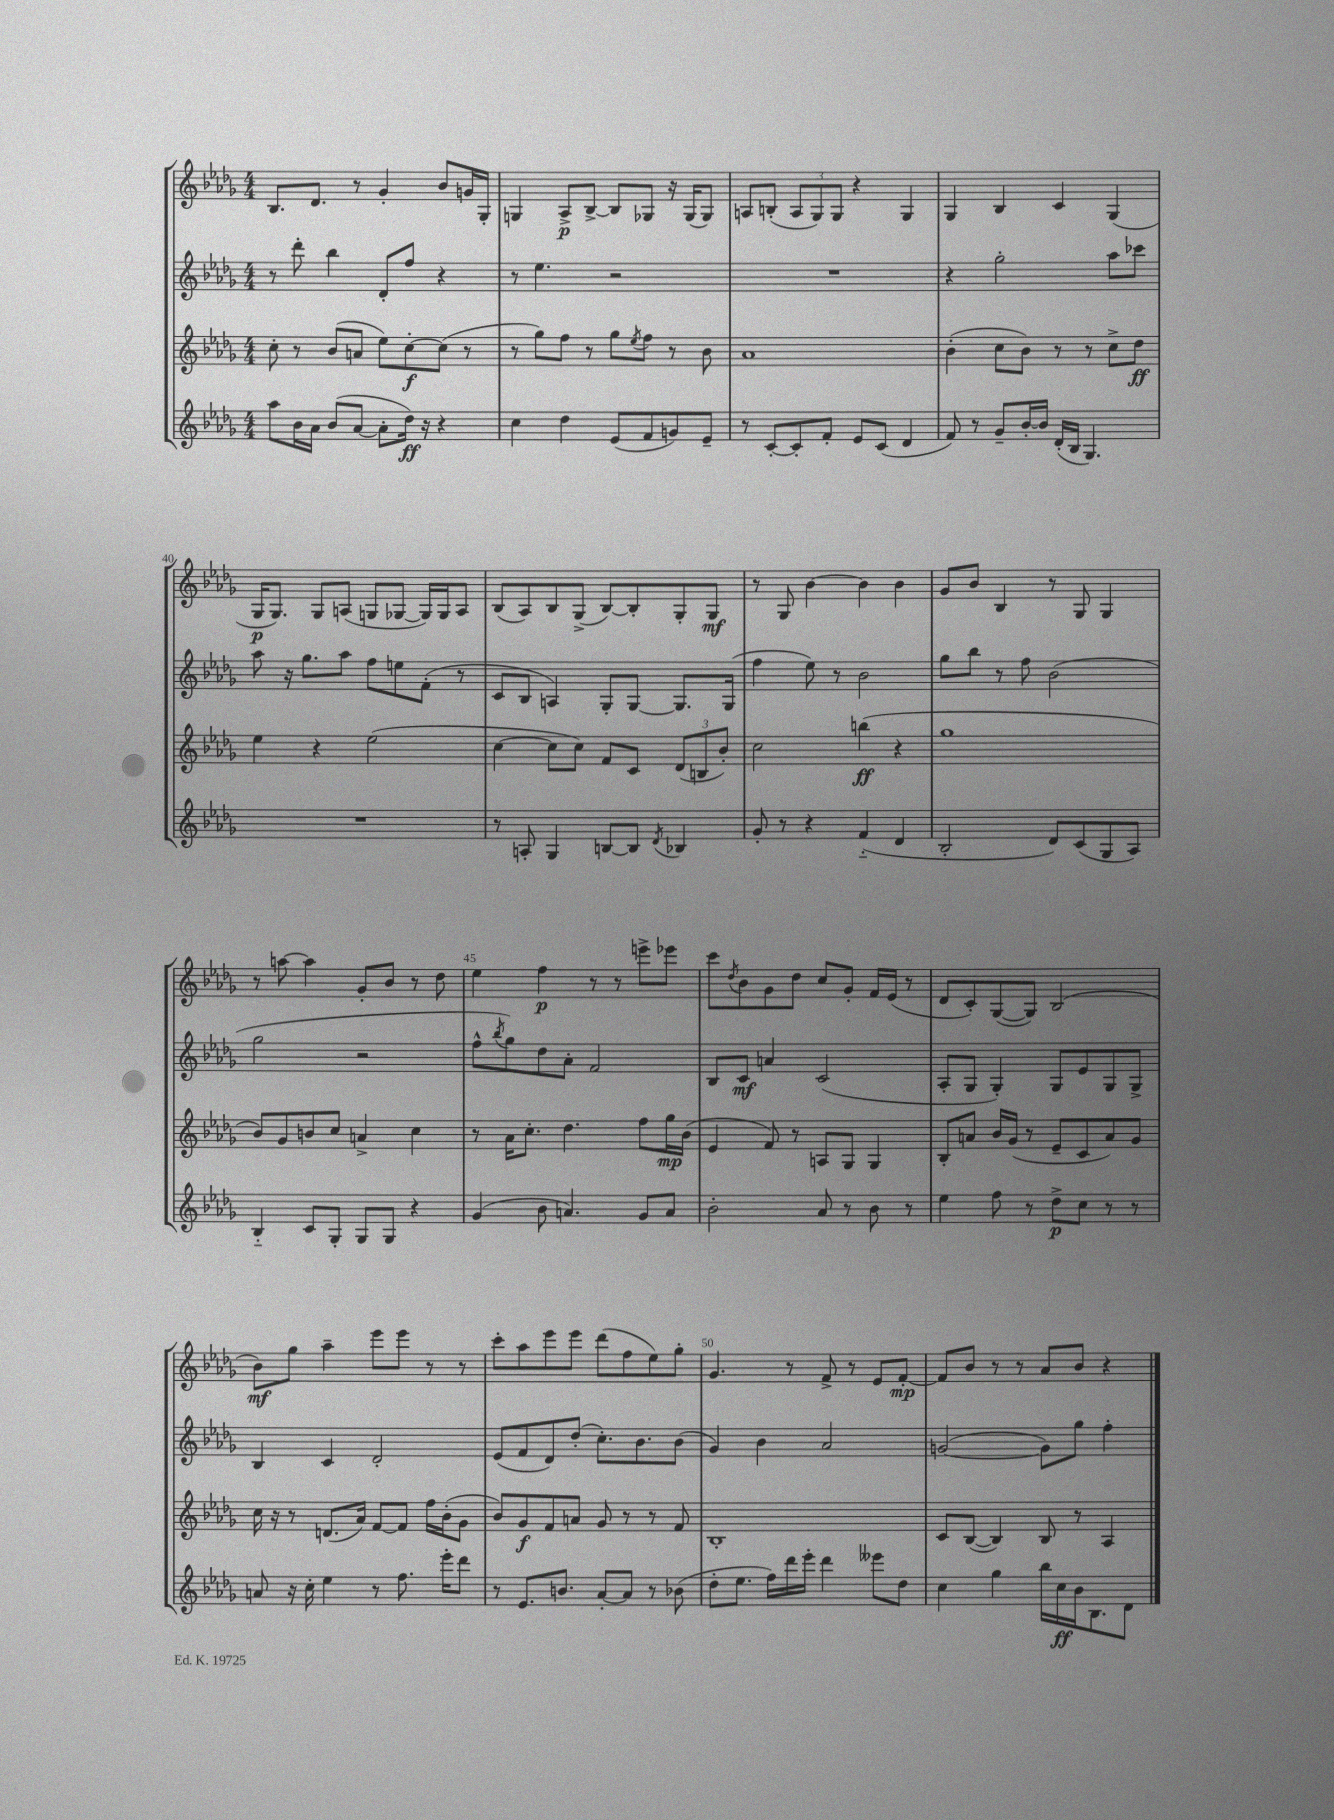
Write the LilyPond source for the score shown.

<<
\new StaffGroup <<
\new Staff = "s0" {
    \clef treble \key des \major \numericTimeSignature \time 4/4
    bes8. des'8. r8 ges'4-. bes'8 g'16 ges16-. |
    g4 aes8->\p bes8~-> bes8 ges8 r16 ges16( ges8) |
    a8 b8-.( \tuplet 3/2 { a8 ges8) ges8 } r4 ges4 |
    ges4 bes4 c'4 ges4( |
    ges16\p ges8.) ges8 a8( g8 ges8~ ges16) ges16 a8 |
    bes8( aes8) bes8 ges8->( bes8~) bes8-. ges8-. ges8\mf |
    r8 ges8 bes'4~ bes'4 bes'4 |
    ges'8 bes'8 bes4 r8 ges8 ges4 |
    r8 a''8~ a''4 ges'8-. bes'8 r8 des''8 |
    ees''4 f''4\p r8 r8 e'''8-> ees'''8 |
    c'''8 \acciaccatura { des''8 } bes'8 ges'8 des''8 c''8 ges'8-. f'16 ees'16( r8 |
    des'8 c'8-.) ges8~( ges8) bes2( |
    bes'8\mf) ges''8 aes''4-- ees'''8 ees'''8 r8 r8 |
    c'''8-. aes''8 ees'''8 ees'''8 des'''8( f''8 ees''8) ges''8-. |
    ges'4. r8 f'8-> r8 ees'8 f'8~-.\mp |
    f'8 bes'8 r8 r8 aes'8 bes'8 r4 \bar "|." |
}
\new Staff = "s1" {
    \clef treble \key des \major \numericTimeSignature \time 4/4
    r8 des'''8-. bes''4 des'8-. f''8 r4 |
    r8 ees''4. r2 |
    R1 |
    r4 ges''2-. aes''8 ces'''8 |
    aes''8 r16 ges''8. aes''8 f''8 e''8 f'8-.( r8 |
    c'8 bes8 a4) ges8-. ges8~ ges8. ges16( |
    f''4 ees''8) r8 bes'2 |
    ges''8 bes''8 r8 f''8 bes'2( |
    ges''2 r2 |
    f''8-^ \acciaccatura { bes''8 } ges''8) des''8 aes'8-. f'2 |
    bes8 c'8\mf a'4 c'2( |
    aes8-. ges8 ges4-.) ges8 ees'8 ges8 ges8-> |
    bes4 c'4 des'2-. |
    ees'8( f'8 des'8) des''8-.( c''8.-.) bes'8. bes'8( |
    ges'4) bes'4 aes'2 |
    g'2~( g'8) ges''8 f''4-. \bar "|." |
}
\new Staff = "s2" {
    \clef treble \key des \major \numericTimeSignature \time 4/4
    c''8-. r8 bes'8( a'8 ees''8) c''8~-.\f c''8( r8 |
    r8 ges''8) f''8 r8 ges''8 \acciaccatura { ees''8 } f''8 r8 bes'8 |
    aes'1 |
    bes'4-.( c''8 bes'8) r8 r8 c''8-> des''8\ff |
    ees''4 r4 ees''2( |
    c''4~ c''8 c''8) f'8 c'8 \tuplet 3/2 { des'8( b8 bes'8-.) } |
    c''2 b''4\ff( r4 |
    ges''1 |
    bes'8) ges'8 b'8 c''8 a'4-> c''4 |
    r8 aes'16 c''8.-. des''4. f''8 ges''16\mp bes'16( |
    ees'4 f'8) r8 a8 ges8 ges4 |
    bes8-. a'8 bes'16 ges'16( r8 ees'8-- c'8 a'8) ges'8 |
    c''16 r16 r8 d'8.( aes'16) f'8~ f'8 f''16 bes'16-.( ges'8 |
    bes'8) ges'8\f f'8 a'8 ges'8 r8 r8 f'8 |
    bes1-. |
    c'8 bes8~( bes4) bes8 r8 aes4 \bar "|." |
}
\new Staff = "s3" {
    \clef treble \key des \major \numericTimeSignature \time 4/4
    aes''8 bes'16 aes'16 bes'8( aes'8~ aes'8-. des''16\ff) r16 r4 |
    c''4 des''4 ees'8( f'8 g'8) ees'8-- |
    r8 c'8~-. c'8-. f'8-. ees'8 c'8( des'4 |
    f'8) r8 ges'8-- bes'16~-. bes'16 des'16-.( bes16 ges4.) |
    R1 |
    r8 a8-. ges4 b8~ b8 \acciaccatura { des'8 } bes4 |
    ges'8-. r8 r4 f'4-_( des'4 |
    bes2-. des'8) c'8( ges8 aes8) |
    bes4-_ c'8 ges8-. ges8 ges8 r4 |
    ges'4( bes'8 a'4.) ges'8 a'8 |
    bes'2-. aes'8 r8 bes'8 r8 |
    ees''4 f''8 r8 des''8->\p c''8 r8 r8 |
    a'8 r16 c''16-. ees''4 r8 f''8. ees'''16-. des'''8 |
    r8 ees'8. b'8. aes'8~-. aes'8 r8 bes'8( |
    des''8-. ees''8. f''16) des'''16 ees'''16-. des'''4 eeses'''8 des''8 |
    c''4 ges''4 bes''16 c''16\ff bes'16 bes8. des'8 \bar "|." |
}
>>
>>
\layout { \context { \Score currentBarNumber = #36 \override BarNumber.break-visibility = ##(#f #t #t) barNumberVisibility = #(every-nth-bar-number-visible 5) } }
